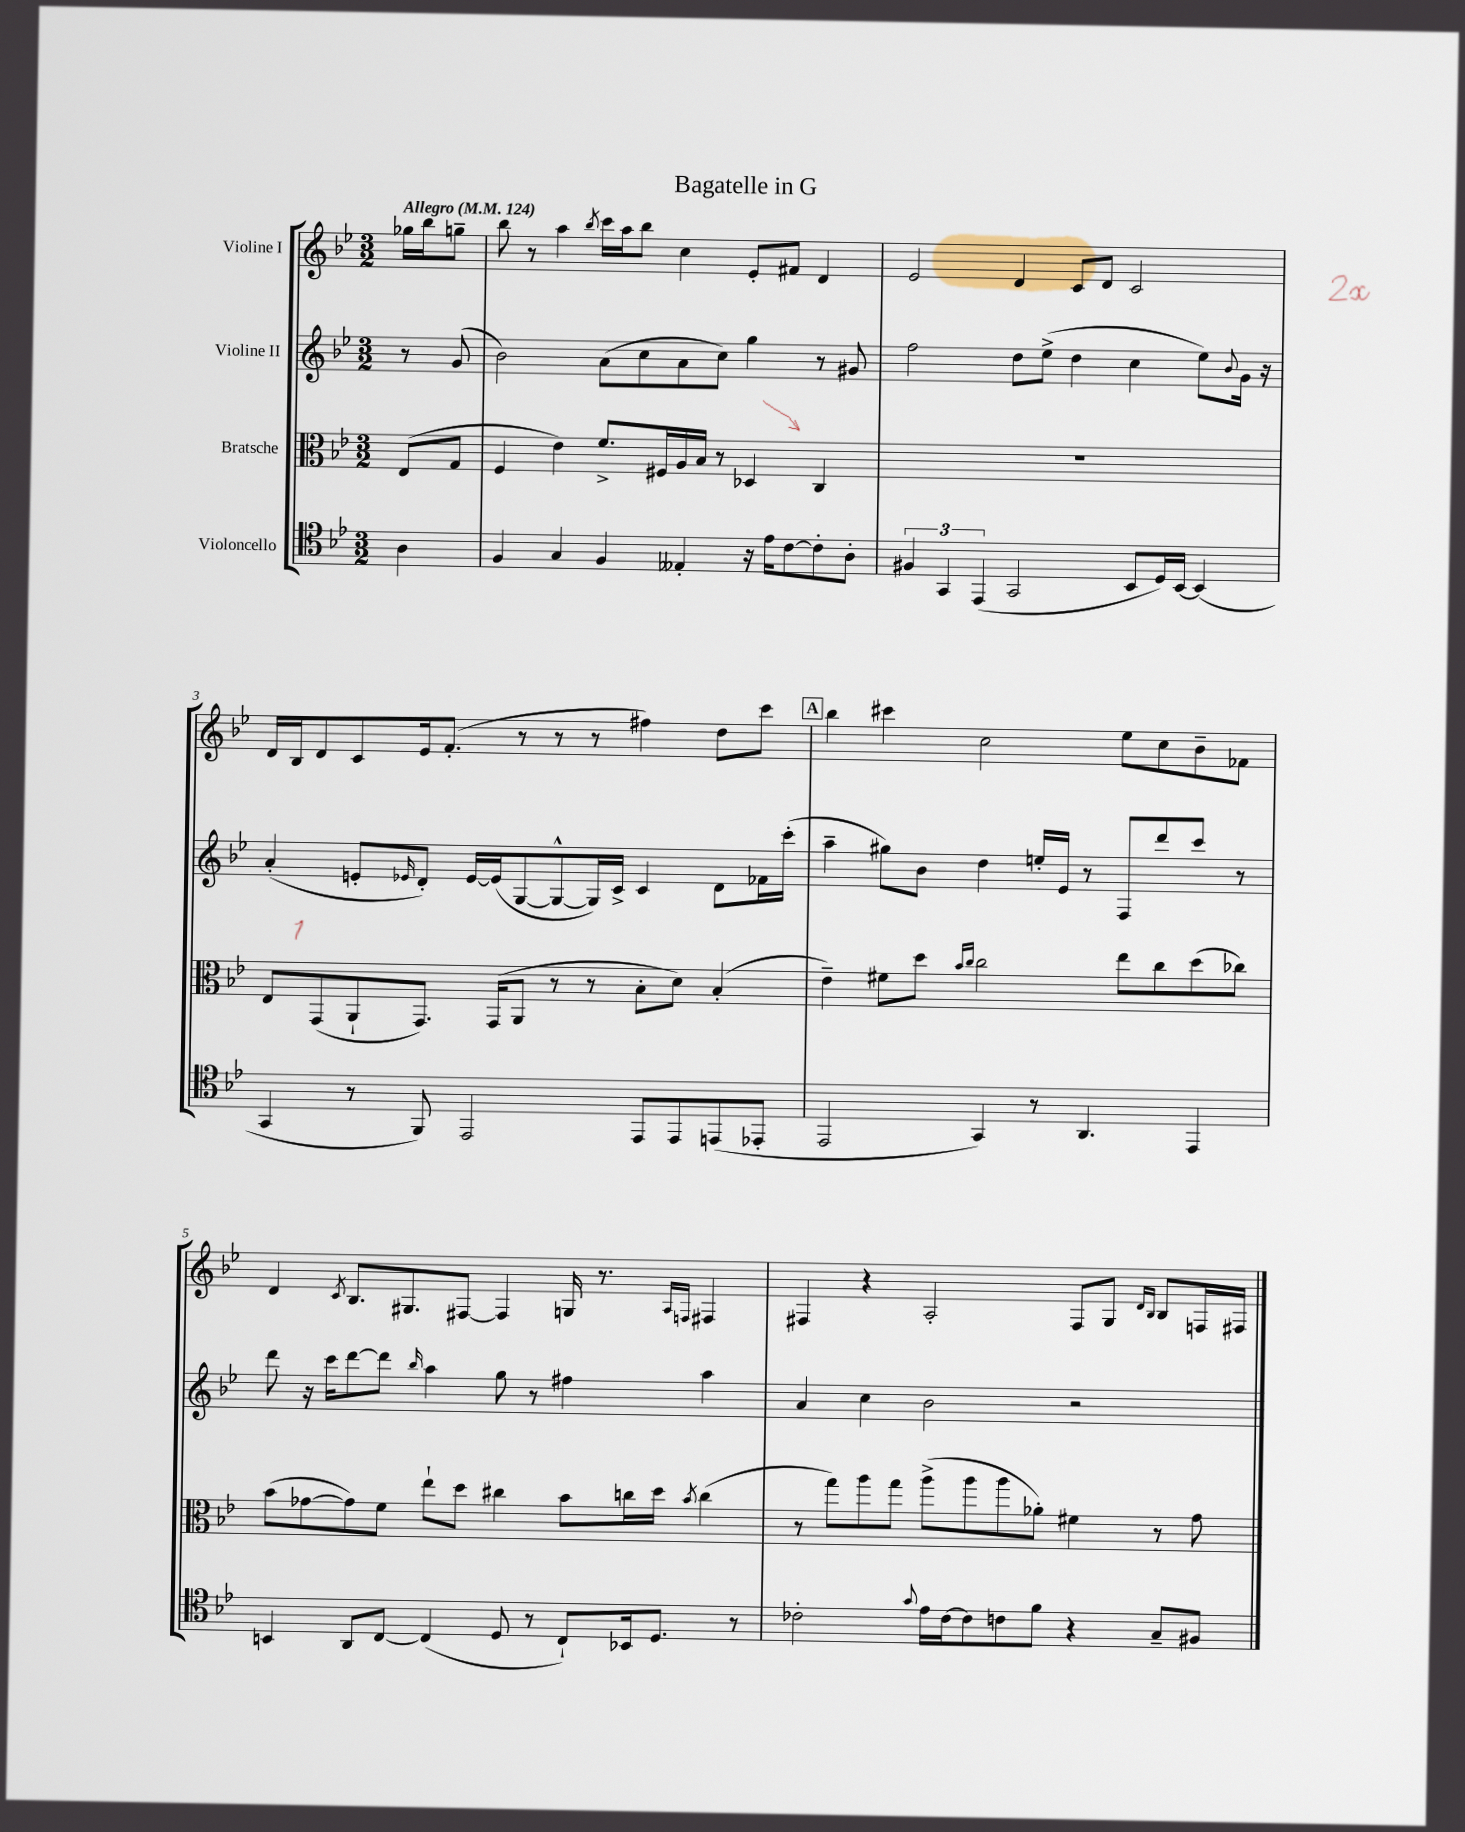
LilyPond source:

\header { title = "Bagatelle in G" }
<<
\new StaffGroup <<
\new Staff = "s0" \with { instrumentName = "Violine I" } {
    \clef treble \key bes \major \numericTimeSignature \time 3/2 \partial 4 \tempo "Allegro" 4 = 124
    ges''16 bes''16 g''8-- |
    bes''8 r8 a''4 \acciaccatura { bes''8 } c'''16 a''16 bes''8 c''4 ees'8-. fis'8 d'4 |
    ees'2 d'4 c'8 d'8 c'2 |
    d'16 bes16 d'8 c'8 ees'16 f'8.-.( r8 r8 r8 fis''4) d''8 c'''8 |
    \mark \markup { \box "A" } bes''4 cis'''4 c''2 ees''8 c''8 bes'8-- fes'8 |
    d'4 \acciaccatura { c'8 } bes8. gis8. fis8~ fis4 g16 r8. \grace { a16 f16 } fis4 |
    fis4 r4 a2-. fis8 g8 \grace { d'16 bes16 } bes8 f16 fis16 \bar "|." |
}
\new Staff = "s1" \with { instrumentName = "Violine II" } {
    \clef treble \key bes \major \numericTimeSignature \time 3/2 \partial 4
    r8 g'8( |
    bes'2) a'8( c''8 a'8 c''8) g''4 r8 gis'8 |
    f''2 d''8 ees''8->( d''4 c''4 ees''8) \appoggiatura { bes'8 } g'16 r16 |
    a'4-.( e'8-. \grace { ees'16 } d'8-.) ees'16~ ees'16( g8~ g8~-^ g16) c'16-> c'4 d'8 fes'16 c'''16-.( |
    \mark \markup { \box "A" } a''4-- gis''8) bes'8 d''4 e''16-. ees'16 r8 f8 d'''8 c'''8 r8 |
    d'''8 r16 c'''16 d'''8~ d'''8 \grace { bes''16 } a''4 g''8 r8 fis''4 a''4 |
    a'4 c''4 bes'2 r2 \bar "|." |
}
\new Staff = "s2" \with { instrumentName = "Bratsche" } {
    \clef alto \key bes \major \numericTimeSignature \time 3/2 \partial 4
    ees8( g8 |
    f4 ees'4) f'8.-> fis16 a16 bes16 r8 des4 c4 |
    R1. |
    ees8 g,8( a,8-! g,8.) g,16( a,8 r8 r8 bes8-. d'8) bes4-.( |
    \mark \markup { \box "A" } ees'4--) fis'8 d''8 \grace { bes'16 c''16 } c''2 ees''8 c''8 d''8( ces''8) |
    bes'8( ges'8~ ges'8) f'8 ees''8-! d''8 cis''4 bes'8 c''16 d''16 \acciaccatura { bes'8 } c''4( |
    r8 g''8) a''8 g''8 a''8->( a''8 a''8 aes'8-.) fis'4 r8 g'8 \bar "|." |
}
\new Staff = "s3" \with { instrumentName = "Violoncello" } {
    \clef tenor \key bes \major \numericTimeSignature \time 3/2 \partial 4
    a4 |
    f4 g4 f4 eeses4-. r16 ees'16 c'8~ c'8-. a8-. |
    \tuplet 3/2 { fis4 g,4 ees,4( } g,2 bes,8 d16) bes,16~ bes,4( |
    g,4 r8 f,8) ees,2 ees,8 ees,8 e,8( ees,8-. |
    \mark \markup { \box "A" } ees,2 g,4) r8 a,4. ees,4 |
    b,4 a,8 c8~ c4( d8 r8 c8-!) bes,16 d8. r8 |
    ces'2-. \appoggiatura { g'8 } ees'16 ces'16~ ces'8 c'8 f'8 r4 g8-- fis8 \bar "|." |
}
>>
>>
